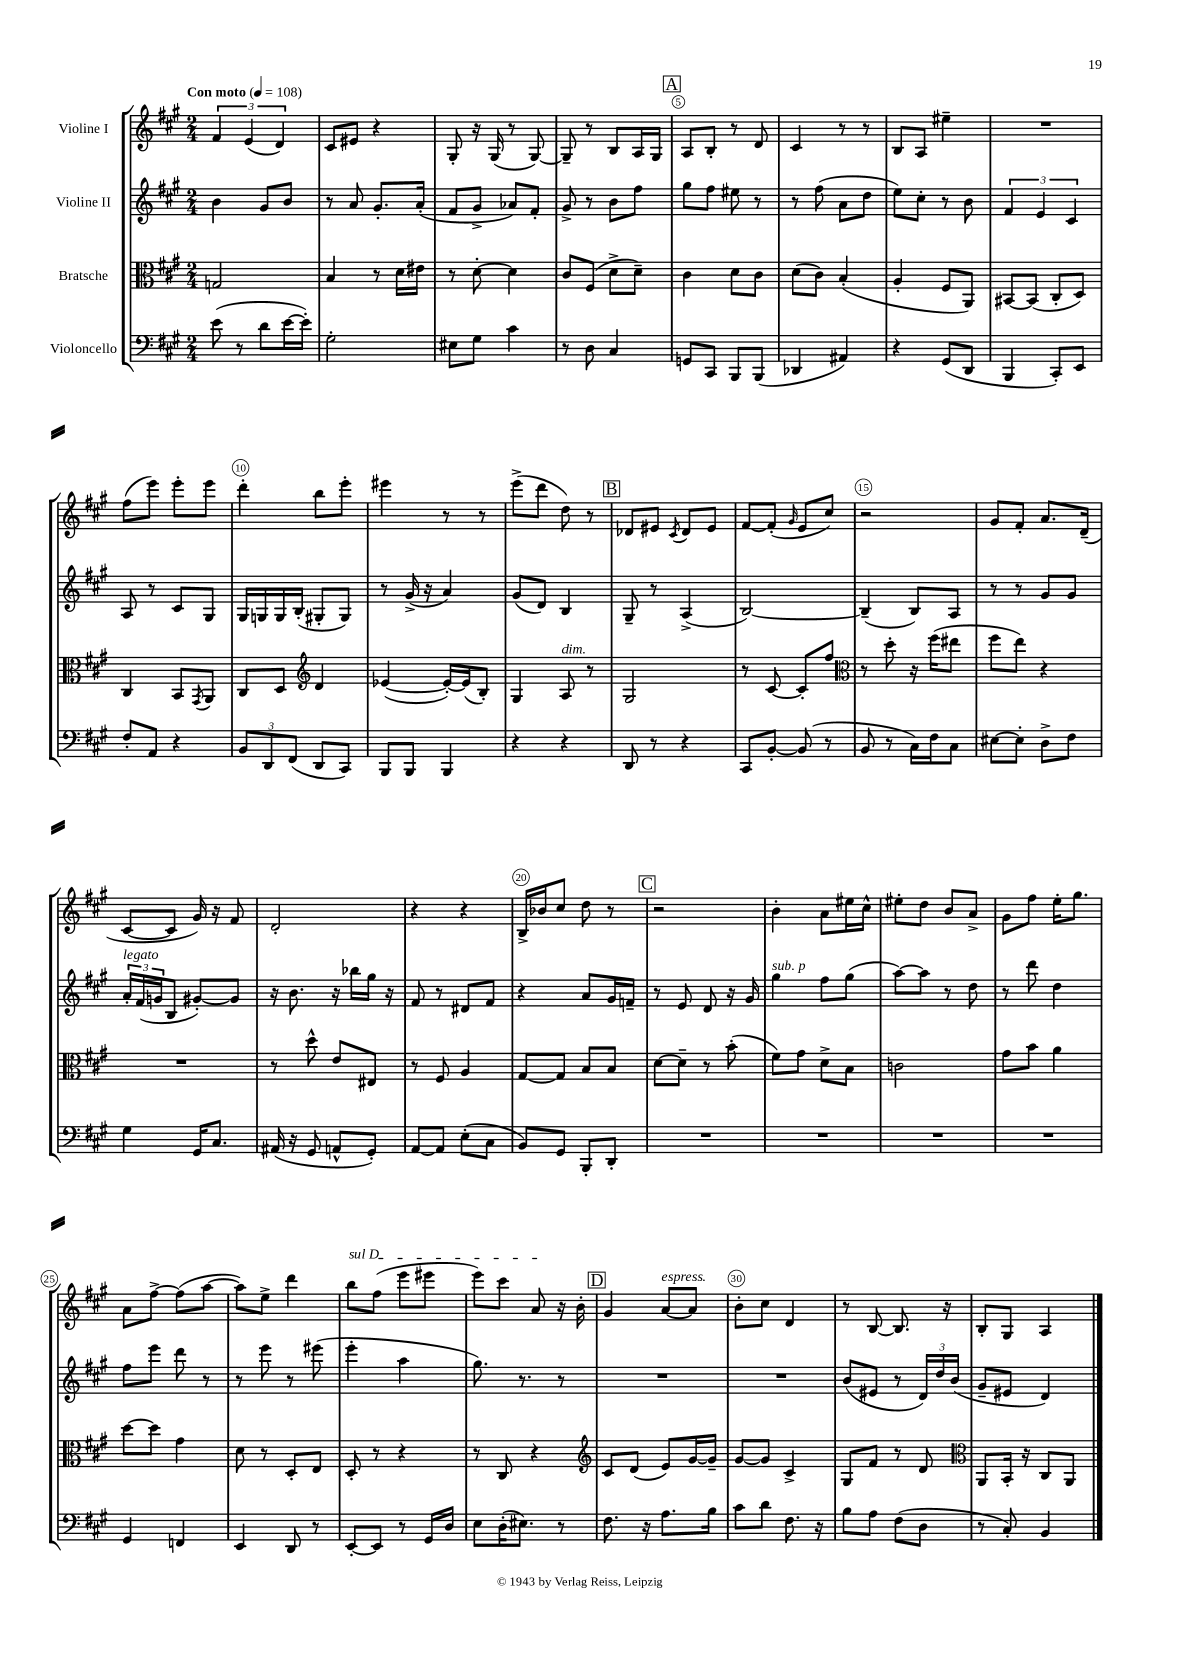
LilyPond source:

<<
\new StaffGroup <<
\new Staff = "s0" \with { instrumentName = "Violine I" } {
    \clef treble \key a \major \numericTimeSignature \time 2/4 \tempo "Con moto" 4 = 108
    \tuplet 3/2 { fis'4 e'4( d'4) } |
    cis'8 eis'8 r4 |
    gis8-. r16 gis16( r8 gis8~) |
    gis8-- r8 b8 a16 gis16 |
    \mark \markup { \box "A" } a8 b8-. r8 d'8 |
    cis'4 r8 r8 |
    b8 a8 eis''4-- |
    R2 |
    fis''8( e'''8) e'''8-. e'''8 |
    d'''4-. b''8 e'''8-. |
    eis'''4 r8 r8 |
    e'''8->( d'''8 d''8) r8 |
    \mark \markup { \box "B" } des'8 eis'8 \acciaccatura { cis'8 } des'8 eis'8 |
    fis'8~ fis'8-.( \grace { gis'16 } e'8 cis''8) |
    r2 |
    gis'8 fis'8-. a'8. d'16--( |
    cis'8~ cis'8 gis'16) r16 fis'8 |
    d'2-. |
    r4 r4 |
    b16-> bes'16 cis''8 d''8 r8 |
    \mark \markup { \box "C" } r2 |
    b'4-. a'8 eis''16 cis''16-^ |
    eis''8-. d''8 b'8 a'8-> |
    gis'8 fis''8 e''16-. gis''8. |
    a'8 fis''8~-> fis''8( a''8~ |
    a''8) e''8-> d'''4 |
    \once \override TextSpanner.bound-details.left.text = \markup { \italic "sul D" } b''8\startTextSpan fis''8( e'''8 eis'''8 |
    e'''8) cis'''8 a'8\stopTextSpan r16 b'16-. |
    \mark \markup { \box "D" } gis'4 a'8~^\markup { \italic "espress." } a'8 |
    b'8-. cis''8 d'4 |
    r8 b8~ b8. r16 |
    b8-. gis8 a4 \bar "|." |
}
\new Staff = "s1" \with { instrumentName = "Violine II" } {
    \clef treble \key a \major \numericTimeSignature \time 2/4
    b'4 gis'8 b'8 |
    r8 a'8 gis'8.-. a'16-.( |
    fis'8 gis'8-> aes'8) fis'8-. |
    gis'8-> r8 b'8 fis''8 |
    \mark \markup { \box "A" } gis''8 fis''8 eis''8 r8 |
    r8 fis''8( a'8 d''8 |
    e''8) cis''8-. r8 b'8 |
    \tuplet 3/2 { fis'4 e'4 cis'4 } |
    a8 r8 cis'8 gis8 |
    gis16 g16 g16 b16-.( gis8-. gis8) |
    r8 gis'16->( r16 a'4) |
    gis'8( d'8) b4 |
    \mark \markup { \box "B" } gis8-- r8 a4->( |
    b2~) |
    b4--( b8) a8 |
    r8 r8 gis'8 gis'8 |
    \tuplet 3/2 { a'16-.^\markup { \italic "legato" } fis'16( g'16 } b8 gis'8~-.) gis'8 |
    r16 b'8. r16 bes''16 gis''16 r16 |
    fis'8 r8 dis'8 fis'8 |
    r4 a'8 gis'16 f'16-- |
    \mark \markup { \box "C" } r8 e'8 d'8 r16 gis'16 |
    gis''4^\markup { \italic "sub. p" } fis''8 gis''8( |
    a''8~) a''8 r8 d''8 |
    r8 d'''8 d''4 |
    fis''8 e'''8 d'''8 r8 |
    r8 e'''8 r8 eis'''8( |
    e'''4-. a''4 |
    gis''8.) r8. r8 |
    \mark \markup { \box "D" } R2 |
    R2 |
    b'8( eis'8 r8 \tuplet 3/2 { d'16) d''16 b'16( } |
    gis'8-- eis'8 d'4) \bar "|." |
}
\new Staff = "s2" \with { instrumentName = "Bratsche" } {
    \clef alto \key a \major \numericTimeSignature \time 2/4
    g2 |
    b4 r8 d'16 eis'16 |
    r8 d'8~-. d'4 |
    cis'8 fis8( d'8-> d'8--) |
    \mark \markup { \box "A" } cis'4 d'8 cis'8 |
    d'8( cis'8) b4-.( |
    a4-. fis8 a,8) |
    bis,8~ bis,8( cis8-. d8) |
    cis4 b,8 \acciaccatura { gis,8 } a,8 |
    cis8 d8 \clef treble d'4 |
    ees'4~( ees'16~-.) ees'16( b8-.) |
    gis4 a8^\markup { \italic "dim." } r8 |
    \mark \markup { \box "B" } gis2 |
    r8 cis'8~ cis'8-. fis''8 |
    \clef alto r8 d''8-. r16 fis''16( eis''8 |
    fis''8 e''8) r4 |
    R2 |
    r8 d''8-^ e'8 eis8 |
    r8 fis8 a4 |
    gis8~ gis8 b8 b8 |
    \mark \markup { \box "C" } d'8~ d'8-- r8 b'8-.( |
    fis'8) gis'8 d'8-> b8 |
    c'2 |
    gis'8 b'8 a'4 |
    d''8~ d''8 gis'4 |
    d'8 r8 d8-. e8 |
    d8-. r8 r4 |
    r8 cis8 r4 |
    \mark \markup { \box "D" } \clef treble cis'8 d'8( e'8) gis'16~ gis'16-- |
    gis'8~ gis'8 cis'4-> |
    gis8 fis'8 r8 d'8 |
    \clef alto a,8 b,16-. r16 cis8 a,8 \bar "|." |
}
\new Staff = "s3" \with { instrumentName = "Violoncello" } {
    \clef bass \key a \major \numericTimeSignature \time 2/4
    e'8( r8 d'8 e'16~ e'16-.) |
    gis2-. |
    eis8 gis8 cis'4 |
    r8 d8 cis4 |
    \mark \markup { \box "A" } g,8 cis,8 b,,8 b,,8( |
    des,4 ais,4) |
    r4 gis,8( d,8 |
    b,,4 cis,8-.) e,8 |
    fis8-. a,8 r4 |
    \tuplet 3/2 { b,8 d,8 fis,8( } d,8 cis,8) |
    b,,8 b,,8 b,,4 |
    r4 r4 |
    \mark \markup { \box "B" } d,8 r8 r4 |
    cis,8 b,8~-. b,8( r8 |
    b,8 r8 cis16) fis16 cis8 |
    eis8~ eis8-. d8-> fis8 |
    gis4 gis,16 cis8. |
    ais,16( r16 gis,8 a,8-^ gis,8-.) |
    a,8~ a,8 e8-.( cis8 |
    b,8) gis,8 b,,8-. d,8-. |
    \mark \markup { \box "C" } R2 |
    R2 |
    R2 |
    R2 |
    gis,4 f,4 |
    e,4 d,8 r8 |
    e,8~-. e,8 r8 gis,16 d16 |
    e8 d16-.( eis8.) r8 |
    \mark \markup { \box "D" } fis8. r16 a8. b16 |
    cis'8 d'8 fis8. r16 |
    b8 a8 fis8( d8 |
    r8 cis8-.) b,4 \bar "|." |
}
>>
>>
\layout { \context { \Score \override BarNumber.break-visibility = ##(#f #t #t) barNumberVisibility = #(every-nth-bar-number-visible 5) \override BarNumber.stencil = #(make-stencil-circler 0.1 0.3 ly:text-interface::print) } }
